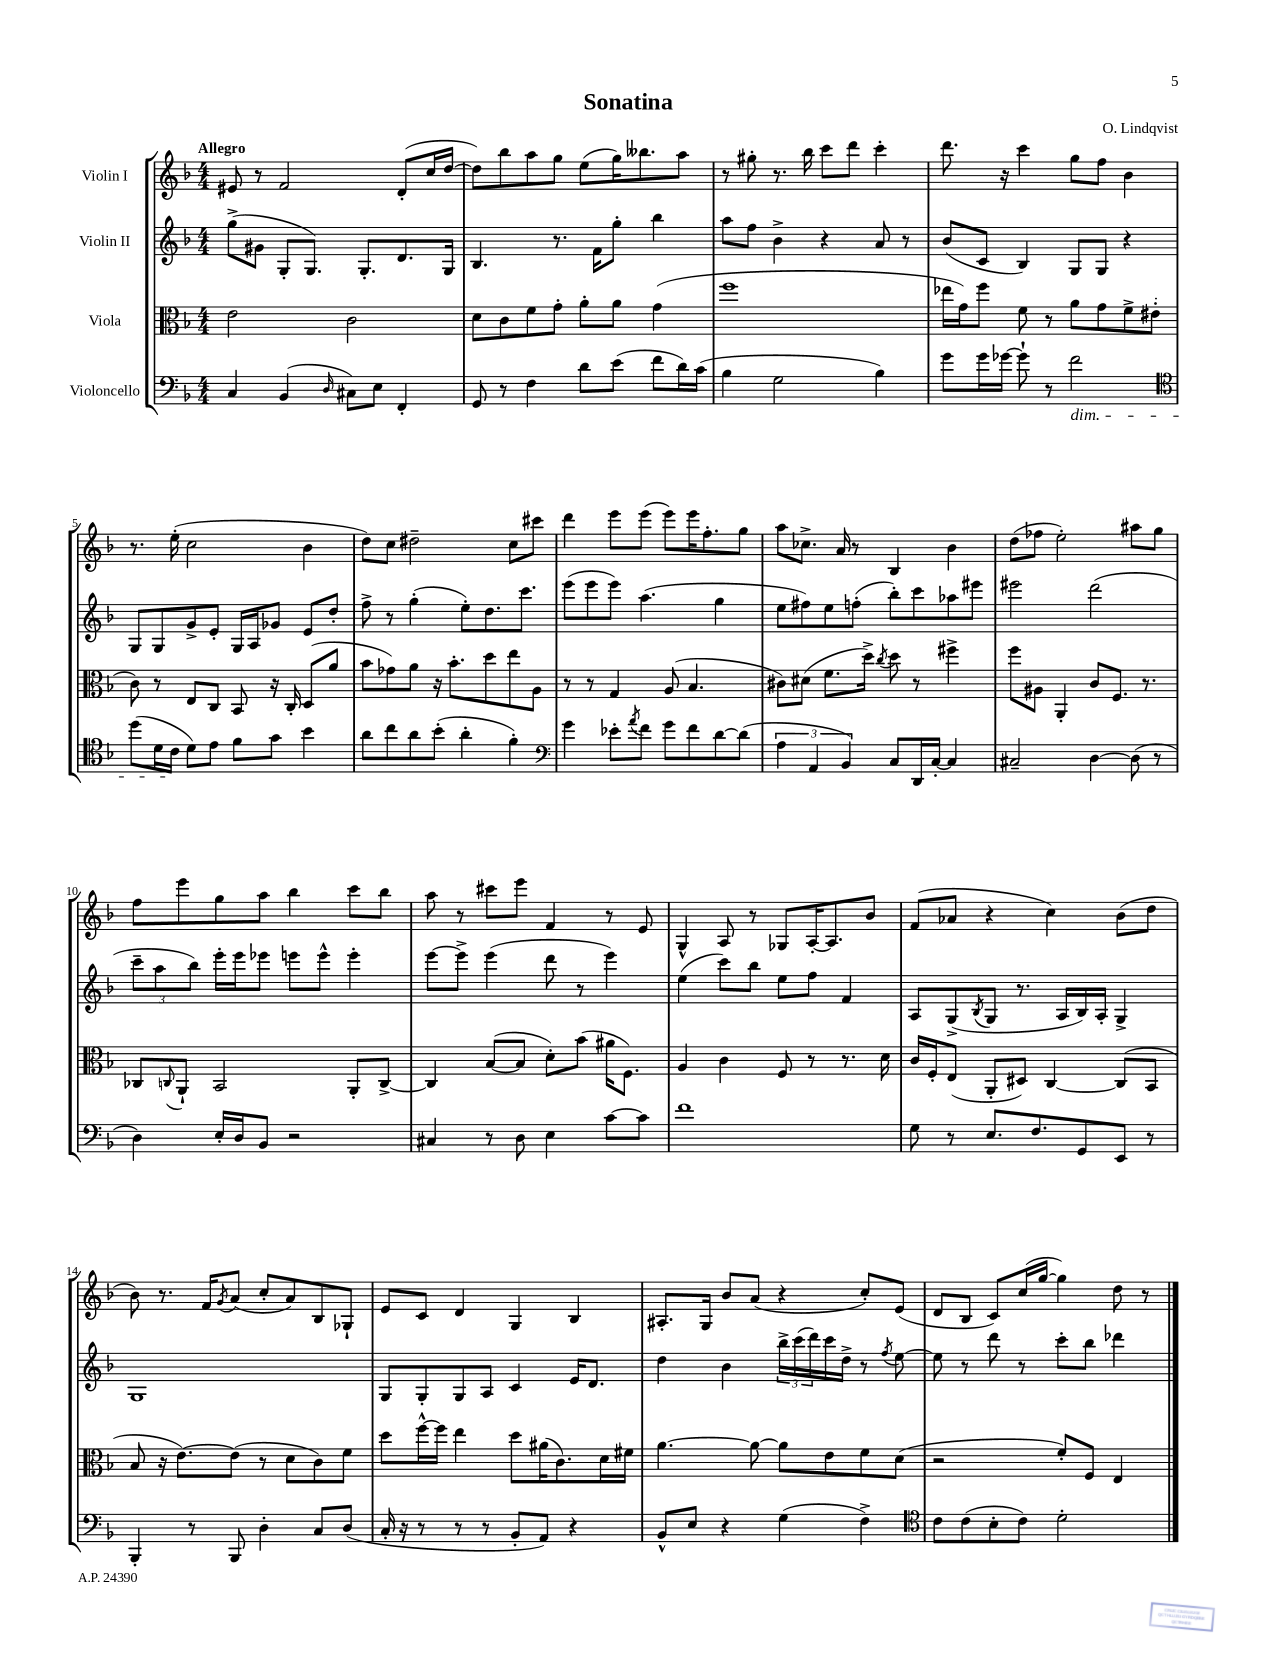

**kern	**kern	**kern	**kern
*staff4	*staff3	*staff2	*staff1
*clefF4	*clefC3	*clefG2	*clefG2
*k[b-]	*k[b-]	*k[b-]	*k[b-]
*M4/4	*M4/4	*M4/4	*M4/4
4C/	2e\	(8gg^\L	8e#/
.	.	8g#\J	8r
(4BB-/	.	8G'/L	2f/
.	.	8.G/J)	.
16qqD/	.	.	.
8C#\L)	2c\	.	.
.	.	8.G'/L	.
8E\J	.	.	.
4FF'/	.	8.d/	(8d'/L
.	.	.	16cc/L
.	.	16G/Jk	[16dd/JJ
=	=	=	=
8GG/	8d\L	4.B-/	8dd\]L)
8r	8c\	.	8bb-\
4F\	8f\	.	8aa\
.	8g'\J	8.r	8gg\J
8d\L	8a'\L	.	(8ee\L
.	.	16f\LK	.
(8e\J	8a\J	8gg'\J	16gg\K)
.	.	.	8.bb--\
8f\L	(4g\	4bb-\	.
16d\L)	.	.	8aa\J
(16c\JJ	.	.	.
=	=	=	=
4B-\	1ff	8aa\L	8r
.	.	8ff\J	8gg#'\
2G\	.	4b-^\	8.r
.	.	.	16bb-\
.	.	4r	8ccc\L
.	.	.	8ddd\J
4B-\)	.	8a/	4ccc'\
.	.	8r	.
=	=	=	=
8g\L	16ee-\LL	(8b-/L	8.ddd\
.	16g\J)	.	.
16g\L	8ff\J	8c/J	.
[16g-\JJ	.	.	16r
8g-`\]	8f\	4B-/)	4ccc\
8r	8r	.	.
2f\	8a\L	8G/L	8gg\L
.	8g\	8G/J	8ff\J
.	8f^\	4r	4b-\
.	(8e#'\J	.	.
=	=	=	=
*clefC4	*	*	*
(8dd\L	8c\)	8G/L	8.r
16d\L	8r	8G/	.
16c\JJ	.	.	(16ee'\
8d\L)	8E/L	8g^/	2cc\
8e\J	8C/J	8e'/J	.
8f\L	8BB-/	16G/LL	.
.	.	16A/J	.
8g\J	16r	8g-/J	.
.	16C'/	.	.
4b-\	(8D/L	8e/L	4b-\
.	8a/J	8dd'/J	.
=	=	=	=
8a\L	8b-\L	8ff^\	8dd\L)
8cc\	8g-\)	8r	8cc\J
8a\	8a\J	(4gg'\	2dd#~\
(8b-'\J	16r	.	.
.	8.b-'\L	.	.
4a'\	.	8ee'\L)	.
.	8dd\	8.dd\	.
4f'\)	8ee\	.	8cc\L
.	.	8.ccc\J	.
.	8A\J	.	8ccc#\J
=	=	=	=
*clefF4	*	*	*
4g\	8r	(8eee\L	4ddd\
.	8r	8eee\	.
8e-'\L	4G/	8eee\J)	8eee\L
8qa/	.	.	.
8f\J	.	(4.aa\	(8eee\J
8g\L	(8A/	.	8eee\L)
8f\	4.B-/	.	16eee\K
.	.	.	8.ff'\
[8d\	.	4gg\	.
(8d\]J	.	.	8gg\J
=	=	=	=
6A\	8c#\L)	8ee\L	8aa\L
.	(8d#\J	8ff#\)	8.cc-^\J
6AA/	.	.	.
.	8.f\L	8ee\	.
.	.	.	16a/
6BB-/)	.	.	.
.	.	(8ff'\J	8r
.	16dd^\Jk)	.	.
.	8qcc/	.	.
8C/L	8dd\	8bb-'\L)	4B-/
16DD/L	8r	8ccc\	.
[16C'/JJ	.	.	.
4C/]	4ff#^\	8aa-\	4b-\
.	.	8eee#\J	.
=	=	=	=
2C#~/	8ff\L	2eee#\	(8dd\L
.	8A#\J	.	8ff-\J
.	4AA'/	.	2ee'\)
[4D\	8c/L	(2ddd\	.
.	8.F/J	.	.
(8D\]	.	.	8aa#\L
.	8.r	.	.
8r	.	.	8gg\J
=	=	=	=
4D\)	8C-/L	12ccc~\L	8ff\L
.	.	12aa\	.
.	8qqC/	.	.
.	8AA`/J	.	8eee\
.	.	12bb-\J)	.
16E'/LL	2BB-/	16eee'\LL	8gg\
16D/J	.	16eee\J	.
8BB-/J	.	8eee-\J	8aa\J
2r	.	8eee\L	4bb-\
.	.	8eee^^\J	.
.	8AA'/L	4eee'\	8ccc\L
.	[8C^/J	.	8bb-\J
=	=	=	=
4C#/	4C/]	[8eee\L	8aa\
.	.	8eee^\]J	8r
8r	([8B-/L	(4eee\	8ccc#\L
8D\	8B-/]J	.	8eee\J
4E\	8d'\L)	8ddd\	4f/
.	(8b-\J	8r	.
[8c\L	16a#\LK	4eee\)	8r
.	8.F\J)	.	.
8c\]J	.	.	8e/
=	=	=	=
1f	4A/	(4ee\	4G^^/
.	4c\	8ccc\L)	8A/
.	.	8bb-\J	8r
.	8F/	8ee\L	8G-/L
.	8r	8ff\J	[16A'/K
.	.	.	8.A/]
.	8.r	4f/	.
.	.	.	8b-/J
.	16d\	.	.
=	=	=	=
8G\	16c/LL	8A/L	(8f/L
.	16F'/J	.	.
8r	(8E/J	(8G^/	8a-/J
.	.	8qB-/	.
8.E/L	8AA'/L	8G/J	4r
.	8D#/J)	8.r	.
8.F/	.	.	.
.	[4C/	.	4cc\)
.	.	16A/LL	.
8GG/	.	16B-/)	.
.	.	16A'/JJ	.
8EE/J	(8C/]L	4G^/	(8b-\L
8r	8BB-/J	.	8dd\J
=	=	=	=
4BBB-'/	8B-/	1G	8b-\)
.	16r	.	8.r
.	[8.e\L)	.	.
8r	.	.	.
.	.	.	16f/LK
.	.	.	8qg/
8BBB-/	(8e\]J	.	(8a/J
4D'\	8r	.	8cc'/L
.	8d\L	.	8a/)
8C/L	8c\)	.	8B-/
(8D/J	8f\J	.	8G-`/J
=	=	=	=
16C'/	8dd\L	8G/L	8e/L
16r	.	.	.
8r	[16ff^^\L	8G'/	8c/J
.	16ff\]JJ	.	.
8r	4ee\	8G/	4d/
8r	.	8A/J	.
8BB-'/L	8dd\L	4c/	4G/
8AA/J)	(16a#\K	.	.
.	8.c\)	.	.
4r	.	16e/LK	4B-/
.	.	8.d/J	.
.	16d\L	.	.
.	16f#\JJ	.	.
=	=	=	=
8BB-^^/L	[4.a\	4dd\	8.A#'/L
8E/J	.	.	.
.	.	.	16G/Jk
4r	.	4b-\	8b-/L
.	8a\_	.	(8a/J
(4G\	8a\]L	24bb-^\LL	4r
.	.	(24ccc\	.
.	.	24ddd\)	.
.	8e\	16ccc\	.
.	.	16dd^\JJ	.
4F^\)	8f\	8r	8cc'/L)
.	.	8qff/	.
.	(8d\J	[8ee\	(8e/J
=	=	=	=
*clefC4	*	*	*
8c\L	2r	8ee\]	8d/L
(8c\	.	8r	8B-/J
8B-'\	.	8ddd\	8c/L)
8c\J)	.	8r	(16cc/L
.	.	.	[16gg/JJ
2d'\	8f'/L)	8ccc'\L	4gg\])
.	8F/J	8bb-\J	.
.	4E/	4ddd-\	8dd\
.	.	.	8r
==	==	==	==
*-	*-	*-	*-
